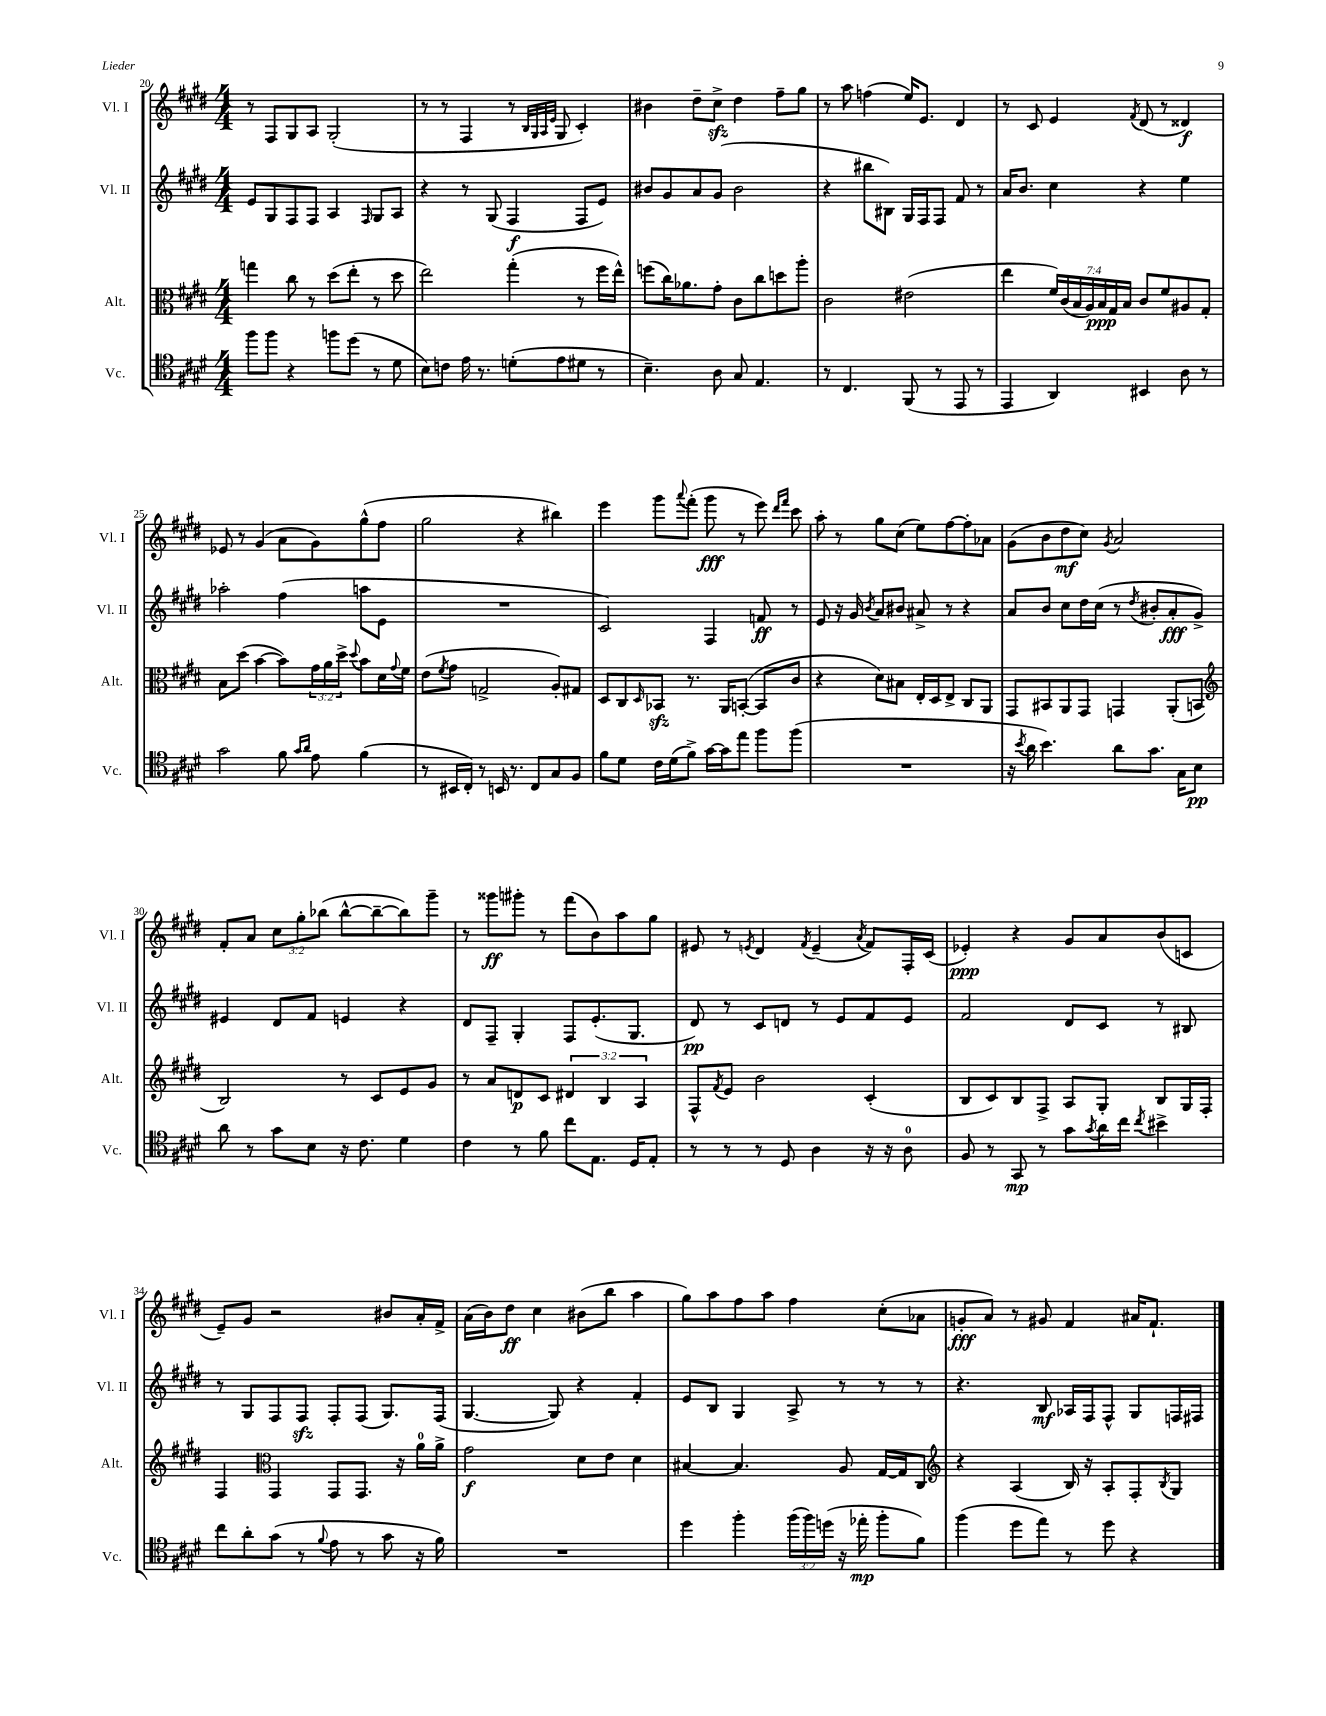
<<
\new StaffGroup <<
\new Staff = "s0" \with { instrumentName = "Vl. I" shortInstrumentName = "Vl. I" } {
    \clef treble \key e \major \numericTimeSignature \time 4/4 \override Staff.TupletNumber.text = #tuplet-number::calc-fraction-text
    r8 fis8 gis8 a8 gis2-.( |
    r8 r8 fis4 r8 \grace { b32 gis32 a32 e'32 } gis8 cis'4-.) |
    bis'4 dis''8-- cis''8->\sfz dis''4 fis''8-- gis''8 |
    r8 a''8 f''4( e''16) e'8. dis'4 |
    r8 cis'8 e'4 \acciaccatura { fis'8 } dis'8( r8 disis'4\f) |
    ees'8 r8 gis'4( a'8 gis'8) gis''8-^( fis''8 |
    gis''2 r4 bis''4) |
    e'''4 gis'''8 \appoggiatura { a'''8 } fis'''8-.( gis'''8\fff r8 e'''8) \grace { dis'''16 fis'''16 } cis'''8 |
    a''8-. r8 gis''8 cis''8( e''8) fis''8~ fis''8-. aes'8 |
    gis'8( b'8 dis''8\mf cis''8) \acciaccatura { gis'8 } a'2 |
    fis'8-. a'8 \tuplet 3/2 { cis''8 gis''8-. bes''8( } bes''8~-^ bes''8~-- bes''8) gis'''8-- |
    r8 gisis'''8\ff gis'''8-. r8 fis'''8( b'8) a''8 gis''8 |
    eis'8 r8 \acciaccatura { e'8 } dis'4 \acciaccatura { fis'8 } e'4--( \acciaccatura { a'8 } fis'8) fis16-. cis'16( |
    ees'4-.\ppp) r4 gis'8 a'8 b'8( c'8 |
    e'8--) gis'8 r2 bis'8 a'16-. fis'16-> |
    a'16( b'16) dis''8\ff cis''4 bis'8( b''8 a''4 |
    gis''8) a''8 fis''8 a''8 fis''4 cis''8-.( aes'8 |
    g'8-.\fff a'8) r8 gis'8 fis'4 ais'16 fis'8.-! \bar "|." |
}
\new Staff = "s1" \with { instrumentName = "Vl. II" shortInstrumentName = "Vl. II" } {
    \clef treble \key e \major \numericTimeSignature \time 4/4
    e'8 gis8 fis8 fis8 a4 \grace { fis16 } gis8 a8 |
    r4 r8 gis8( fis4\f fis8 e'8) |
    bis'8 gis'8 a'8 gis'8( bis'2 |
    r4 bis''8 bis8) gis16 fis16 fis8 fis'8 r8 |
    a'16 b'8. cis''4 r4 e''4 |
    aes''2-. fis''4( a''8 e'8 |
    R1 |
    cis'2) fis4 f'8\ff r8 |
    e'8 r16 gis'16 \acciaccatura { b'8 } a'8 bis'8 ais'8-> r8 r4 |
    a'8 b'8 cis''8 dis''16 cis''16( r8 \acciaccatura { dis''8 } bis'8-. a'8-.\fff gis'8->) |
    eis'4 dis'8 fis'8 e'4 r4 |
    dis'8 fis8-- gis4-. fis8 e'8.-.( gis8. |
    dis'8\pp) r8 cis'8 d'8 r8 e'8 fis'8 e'8 |
    fis'2 dis'8 cis'8 r8 bis8 |
    r8 gis8 fis8 fis8\sfz fis8-. fis8( gis8.) fis16( |
    gis4.~ gis8) r4 fis'4-. |
    e'8 b8 gis4 a8-> r8 r8 r8 |
    r4. b8\mf aes16 fis16 fis8-^ gis8 f16 fis16 \bar "|." |
}
\new Staff = "s2" \with { instrumentName = "Alt." shortInstrumentName = "Alt." } {
    \clef alto \key e \major \numericTimeSignature \time 4/4 \override Staff.TupletNumber.text = #tuplet-number::calc-fraction-text
    g''4 cis''8 r8 dis''8( e''8-. r8 dis''8 |
    e''2) gis''4-.( r8 fis''16 e''16-^) |
    f''8( cis''16) aes'8. gis'8-. cis'8 cis''8 d''8 a''8-. |
    cis'2 eis'2( |
    e''4 \tuplet 7/4 { fis'16) cis'16( b16 a16) b16\ppp gis16 b16 } cis'8 fis'8 ais8 gis8-. |
    b8 dis''8( b'4~ b'8) \tuplet 3/2 { gis'16 a'16 dis''16-> } \appoggiatura { dis''8 } b'8 dis'16 \appoggiatura { gis'8 } fis'16 |
    e'8( \acciaccatura { fis'8 } gis'8 g2-> a8-.) gis8 |
    dis8 cis8 \grace { dis16 } bes,8\sfz r8. a,16 b,8~-.( b,8 cis'8 |
    r4 dis'8) bis8 e16-. dis16 e8-> cis8 a,8 |
    gis,8 bis,8 a,8 gis,8 g,4 a,8-.( b,8 |
    \clef treble b2) r8 cis'8 e'8 gis'8 |
    r8 a'8 d'8\p cis'8 \tuplet 3/2 { dis'4 b4 a4 } |
    fis8-^ \acciaccatura { fis'8 } e'8 b'2 cis'4-.( |
    b8 cis'8) b8 fis8-> a8 gis8-. b8 gis16 fis16-. |
    fis4 \clef alto gis,4 gis,8 gis,8. r16 a'16-0 a'16-> |
    gis'2\f dis'8 e'8 dis'4 |
    bis4~ bis4. a8 gis16~ gis16 cis8 |
    \clef treble r4 a4( b16) r16 a8-. fis8-. \acciaccatura { b8 } gis8 \bar "|." |
}
\new Staff = "s3" \with { instrumentName = "Vc." shortInstrumentName = "Vc." } {
    \clef tenor \key e \major \numericTimeSignature \time 4/4 \override Staff.TupletNumber.text = #tuplet-number::calc-fraction-text
    fis''8 fis''8 r4 f''8 dis''8( r8 dis'8 |
    b8) c'8 e'16 r8. d'8-.( e'8 dis'8 r8 |
    b4.--) a8 gis8 e4. |
    r8 cis4. fis,8( r8 e,8 r8 |
    e,4 a,4) bis,4 a8 r8 |
    gis'2 fis'8 \grace { gis'16 a'16 } e'8 fis'4( |
    r8 bis,16 cis16-.) r8 b,16 r8. cis8 gis8 fis8 |
    fis'8 dis'8 cis'16 dis'16( fis'8->) gis'16~ gis'16 e''8 fis''8 fis''8( |
    R1 |
    r16 \acciaccatura { b'8 } a'16 b'4.) a'8 gis'8. gis16 b8\pp |
    a'8 r8 gis'8 b8 r16 cis'8. dis'4 |
    cis'4 r8 fis'8 cis''8 e8. dis16 e8-. |
    r8 r8 r8 dis8 a4 r16 r16 a8-0 |
    fis8 r8 gis,8\mp r8 gis'8 \acciaccatura { gis'8 } a'16 cis''16 \acciaccatura { cis''8 } bis'4-> |
    cis''8 a'8-. gis'8( r8 \appoggiatura { fis'8 } e'8 r8 gis'8 r16 fis'16) |
    R1 |
    dis''4 fis''4-. \tuplet 3/2 { fis''16( fis''16) d''16( } r16 ees''16-.\mp fis''8-. fis'8) |
    fis''4( dis''8 e''8) r8 dis''8 r4 \bar "|." |
}
>>
>>
\layout { \context { \Score currentBarNumber = #20 } }
